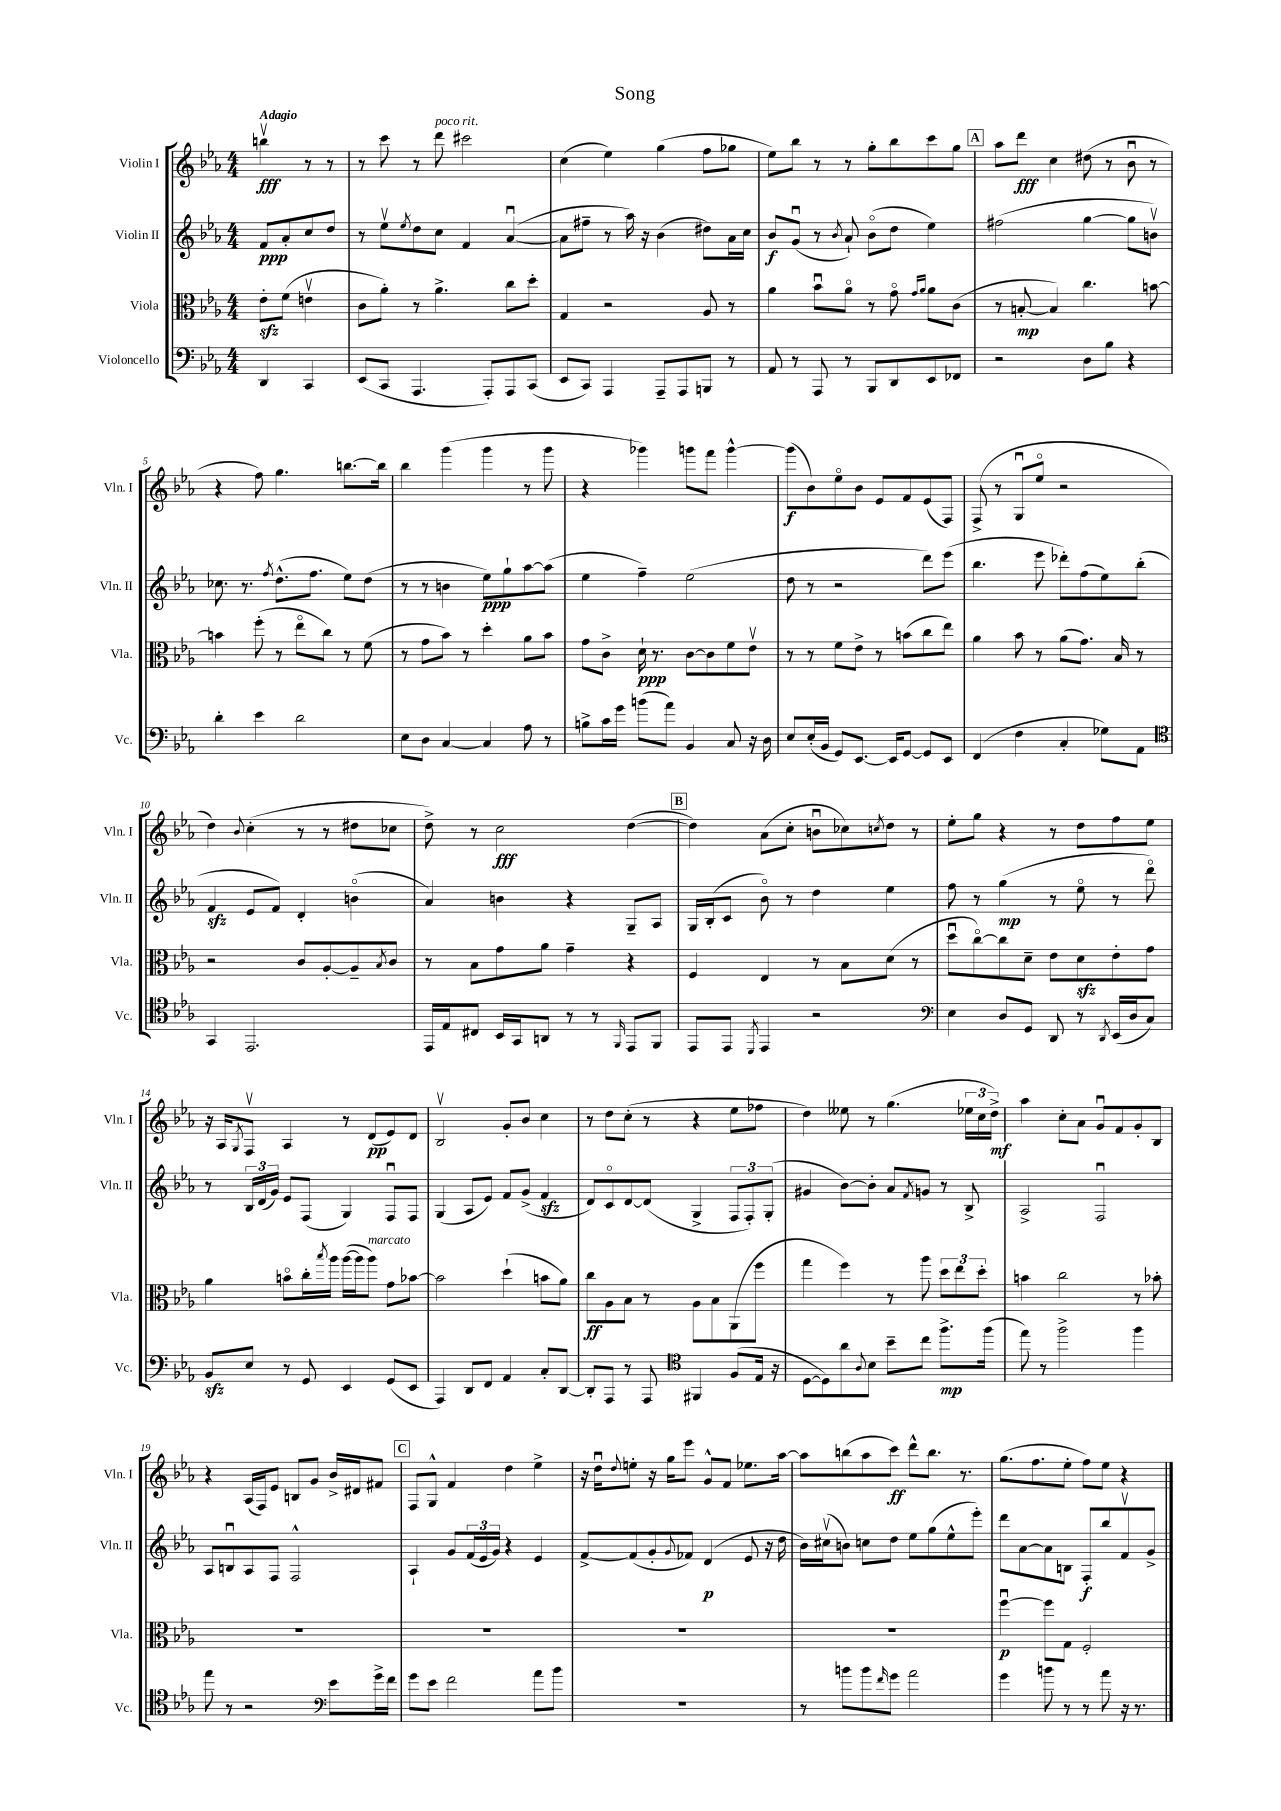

**kern	**kern	**kern	**kern
*staff4	*staff3	*staff2	*staff1
*clefF4	*clefC3	*clefG2	*clefG2
*k[b-e-a-]	*k[b-e-a-]	*k[b-e-a-]	*k[b-e-a-]
*M4/4	*M4/4	*M4/4	*M4/4
4DD	8e-'	8f	4bbv
.	(8f	8a-'	.
4CC	4ev	8cc	8r
.	.	8dd	8r
=	=	=	=
(8EE-	8c	8r	8r
8CC	8a-')	8ee-v	8ccc
.	.	8qee-	.
4.AAA-	8r	8dd	8r
.	4.a-^	8cc	8ddd
.	.	4f	2ccc#
8AAA-')	.	.	.
8AAA-	8cc	([4a-u	.
(8CC	8dd'	.	.
=	=	=	=
8EE-	4G	8a-]	(4cc
8CC)	.	8ff#~	.
4AAA-	2r	8r	4ee-)
.	.	16aa-)	.
.	.	16r	.
8AAA-~	.	(4b-	(4gg
8AAA-	.	.	.
8BBB	8A-	8dd#)	8ff
8r	8r	16a-	8gg-
.	.	16cc	.
=	=	=	=
8AA-	4a-	8b-	8ee-)
8r	.	(8gu	8bb-
8AAA-	8b-u	8r	8r
.	.	8qb-	.
8r	8a-o	8a-`)	8r
8BBB-	8r	(8b-o	8gg'
8DD	8go	8dd	8bb-
.	16qqg	.	.
.	16qqa-	.	.
8EE-	8a-	4ee-)	8ccc
8FF-	(8c	.	8gg
=	=	=	=
2r	8r	(2ff#	8aa-
.	[8B'	.	8ddd
.	4B])	.	4cc
8D	4.cc	[4gg	(8dd#
8B-	.	.	8r
4r	.	8gg]	8b-u
.	[8b	8bv)	8r
=	=	=	=
4d'	4b]	8.cc-	4r
.	.	8.r	.
4e-	(8ff'	.	8ff)
.	.	8qff	.
.	8r	(8.dd^^	4.gg
2d	8ee-o	.	.
.	.	8.ff	.
.	8cc)	.	.
.	8r	8ee-)	[8.bb
.	(8f	(8dd	.
.	.	.	16bb]
=	=	=	=
8E-	8r	8r	4bb-
8D	8g	8r	.
[4C	8b-)	4b	(4ggg
.	8r	.	.
4C]	4dd'	8ee-)	4ggg
.	.	8gg`	.
8A-	8a-	[8aa-	8r
8r	8b-	(8aa-]	8ggg
=	=	=	=
8B^	8g	4ee-	4r
16c	8c^	.	.
16g	.	.	.
(8b	16d`	4ff~)	4ggg-)
.	8.r	.	.
8a-)	.	.	.
4BB-	[8c	(2ee-	8ggg
.	8c]	.	8fff
8C	8f	.	[4ggg^^
16r	8e-v	.	.
16D	.	.	.
=	=	=	=
8E-	8r	8dd	(8ggg]
(16E-'	8r	8r	8b-)
16BB-	.	.	.
8GG)	8f	2r	8ee-o
[8.EE-	8e-^	.	8b-
.	8r	.	8e-
16EE-]	.	.	.
[8GG	(8b	.	8f
8GG]	8cc	8ddd)	(8e-
8EE-	8ee-)	(8eee-	8F)
=	=	=	=
(4FF	4a-	4.bb-	(8F^
.	.	.	8r
4F	8b-	.	8Gu
.	8r	8eee-	8ee-o
4C'	(8a-	8ddd-')	2r
.	8.g)	(8ff	.
8G-)	.	8ee-)	.
.	16B-	.	.
8AA-	8r	(8bb-'	.
=	=	=	=
*clefC4	*	*	*
4GG	2r	4f	4dd)
.	.	.	8qqb-
2.EE-	.	8e-	(4cc'
.	.	8f)	.
.	8c	4d'	8r
.	[8A-'	.	8r
.	8A-~]	(4bo	8dd#
.	8qB-	.	.
.	8c	.	8cc-
=	=	=	=
16EE-	8r	4a-)	8dd^)
16E-	.	.	.
8C#	8B-	.	8r
16BB-	8g	4b	2cc
16GG	.	.	.
8AA	8a-	.	.
8r	4g~	4r	.
8r	.	.	.
16qqFF	.	.	.
8EE-	4r	8G~	([4dd
8FF	.	8A-	.
=	=	=	=
8EE-	4F	16G	4dd])
.	.	(16B-'	.
8EE-	.	8c	.
8qDD	.	.	.
4EE-	4E-	8b-o)	(8a-
.	.	8r	8cc'
2r	8r	4dd	8bu
.	8B-	.	8cc-)
.	.	.	8qcc
.	(8d	4ee-	8dd
.	8r	.	8r
=	=	=	=
*clefF4	*	*	*
4E-	8ddu	8ff	8ee-'
.	[8cco)	8r	8gg
8D	8cc]	(4gg	4r
8GG	8d~	.	.
8DD	8e-	8r	8r
8r	8d	8ee-o	8dd
8qDD	.	.	.
(16EE-	8e-'	8r	8ff
16D	.	.	.
8C)	8g	8dddo)	8ee-
=	=	=	=
8BB-	4a-	8r	16r
.	.	.	16A-
.	.	.	8qG
8E-	.	24B-	8Fv
.	.	(24d	.
.	.	24g)	.
8r	8bo	8e-	4A-
8GG	16cc'	(8F	.
.	8qbb-	.	.
.	16aa-	.	.
4EE-	([16aa-	4G)	8r
.	16aa-]	.	.
.	8aa-)	.	(8d
(8GG	8g	8Fu	8e-)
8EE-	[8b-	8F	8d
=	=	=	=
4AAA-)	2b-]	(4G	2B-v
8DD	.	8A-	.
8FF	.	8e-)	.
4AA-	(4dd`	8f	8g'
.	.	(8g^	8b-
8C'	8b	4f	4cc
[8DD	8a-)	.	.
=	=	=	=
8DD']	8cc	8d)	8r
8AAA-	8A-	8co	8dd
8r	8B-	[8d	(8cc'
8AAA-	8r	(8d]	8r
*clefC4	*	*	*
4FF#	8A-	4G^	4r
.	8B-	.	.
(8F	(8AA-	12F	8ee-
.	.	12F')	.
16E-	8ff	.	8ff-
.	.	(12G'	.
16r	.	.	.
=	=	=	=
[8D	4gg	4g#	4dd)
8D])	.	.	.
8a-	4ff)	[8b-)	8ee--
8qqA-	.	.	.
8B-	.	8b-']	8r
8b-~	8r	8a-	(4.gg
.	.	8qf	.
8cc	8aa-	8g	.
8.ff^	12dd	8r	.
.	12ee-	.	.
.	.	8B-^	24ee-
.	12dd'	.	24cc
(16ff	.	.	.
.	.	.	24dd^)
=	=	=	=
8ee-)	4b	2A-^	4aa-
8r	.	.	.
2ff^	2cc	.	8cc'
.	.	.	8a-
.	.	2Fu	8gu
.	.	.	8f
4ff	8r	.	8g'
.	8b-'	.	8B-
=	=	=	=
8ee-	1r	8A-	4r
8r	.	8Bu	.
2r	.	8A-	(16A-
.	.	.	16F)
.	.	8F	8e-
.	.	2F^^	8B
.	.	.	8g
*clefF4	*	*	*
8e-	.	.	16b-^
.	.	.	16d#
16g^	.	.	8f#
16f	.	.	.
=	=	=	=
8g	1r	4A-`	8F
8e-	.	.	8G^^
2f	.	8g	4f
.	.	(24f	.
.	.	24e-	.
.	.	24g)	.
.	.	4r	4dd
8a-	.	4e-	4ee-^
8b-	.	.	.
=	=	=	=
1r	1r	[8f^	16r
.	.	.	16ddu
.	.	.	8qqdd
.	.	(8f]	8ee'
.	.	8g'	16r
.	.	.	16gg
.	.	8qqg	.
.	.	8f-)	8eee-
.	.	(4d	8g^^
.	.	.	8f
.	.	8e-	8.ee-
.	.	16r	.
.	.	16dd	[16aa-
=	=	=	=
8r	1r	16b-)	8aa-]
.	.	(16cc#v	.
8b	.	8b)	(8bb
8b	.	8cc	8aa-
16qqf	.	.	.
8g	.	8dd	8ccc)
2a-	.	8ee-	8ddd^^
.	.	(8gg	8.bb
.	.	8ee-^^	.
.	.	.	8.r
.	.	8eee-')	.
=	=	=	=
4g	[4ffu	8ddd	(8.gg
.	.	[8a-	.
.	.	.	8.ff
8b	8ff]	8a-]	.
8r	8G	8B	8ee-'
8r	2F'	8F'	8ff)
8a-	.	8bb-	8ee-
16r	.	8fv	4r
8.r	.	.	.
.	.	8g^	.
==	==	==	==
*-	*-	*-	*-
